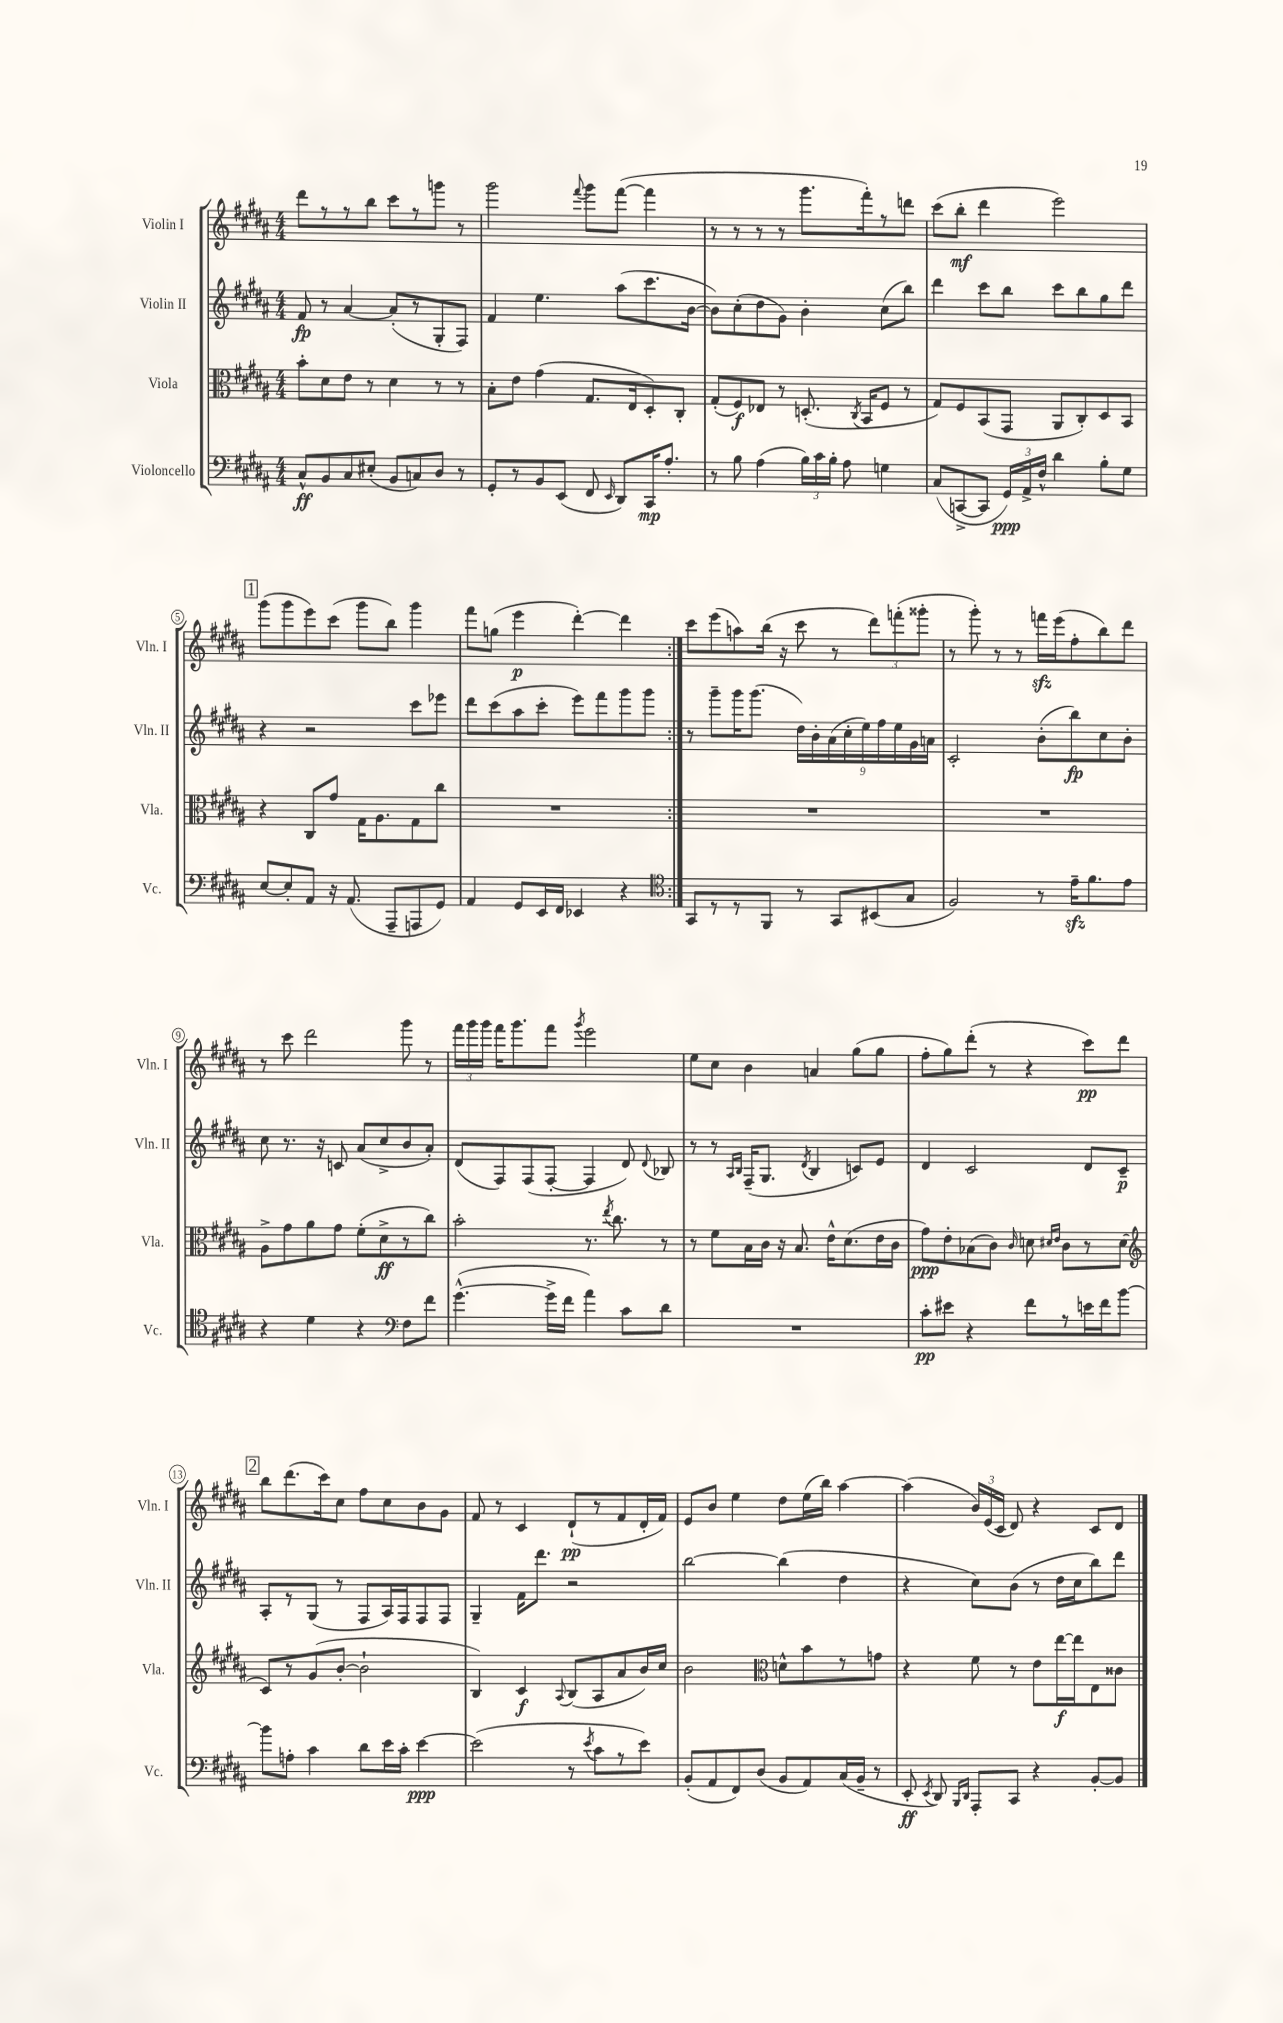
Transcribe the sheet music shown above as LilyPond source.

<<
\new StaffGroup <<
\new Staff = "s0" \with { instrumentName = "Violin I" shortInstrumentName = "Vln. I" } {
    \clef treble \key b \major \numericTimeSignature \time 4/4
    \autoBeamOff \repeat volta 2 { dis'''8[ r8 r8 b''8] cis'''8[ r8 g'''8] r8 |
    gis'''2 \appoggiatura { fis'''8 } gis'''8[ fis'''8]~( fis'''4 |
    r8 r8 r8 r8 gis'''8.[ fis'''16-.) r8 d'''8] |
    cis'''8[( b''8]-.\mf dis'''4 e'''2) |
    \mark \markup { \box "1" } gis'''8[( gis'''8 e'''8) cis'''8]( gis'''8[ b''8]) gis'''4 |
    fis'''8[ g''8]( e'''4\p dis'''4~-.) dis'''4 | }
    cis'''8[ e'''8( a''8) b''16]( r16 cis'''8 r8 \tuplet 3/2 { dis'''8[) f'''8-.( gisis'''8]-. } |
    r8 gis'''8-.) r8 r8 f'''16[\sfz e'''16( fis''8-. b''8) dis'''8] |
    r8 cis'''8 dis'''2 gis'''8 r8 |
    \tuplet 3/2 { fis'''16[ gis'''16 gis'''16] } fis'''16[ gis'''8. fis'''8] \acciaccatura { gis'''8 } e'''2 |
    e''8[ cis''8] b'4 a'4 gis''8[( gis''8] |
    fis''8[-. gis''8) dis'''8]-.( r8 r4 cis'''8[\pp) dis'''8] |
    \mark \markup { \box "2" } b''8[ dis'''8.( cis'''16) cis''8] fis''8[ cis''8 b'8 gis'8] |
    fis'8 r8 cis'4 dis'8[-!\pp( r8 fis'8 dis'16-. fis'16]) |
    e'8[ b'8] e''4 dis''8[ e''16( b''16]) ais''4~ |
    ais''4( \tuplet 3/2 { b'16[) e'16( cis'16] } dis'8) r4 cis'8[ dis'8] \bar "|." |
}
\new Staff = "s1" \with { instrumentName = "Violin II" shortInstrumentName = "Vln. II" } {
    \clef treble \key b \major \numericTimeSignature \time 4/4
    \autoBeamOff \repeat volta 2 { fis'8\fp r8 ais'4~ ais'8[-.( r8 gis8-. fis8]) |
    fis'4 e''4. ais''8[( cis'''8. b'16]~ |
    b'8[) cis''8-.( dis''8 gis'8]) b'4-. cis''8[( b''8]) |
    dis'''4 cis'''8[ b''8] cis'''8[ b''8 gis''8 dis'''8] |
    \mark \markup { \box "1" } r4 r2 cis'''8[ ees'''8] |
    dis'''8[ cis'''8( ais''8 cis'''8]-. e'''8[) fis'''8 gis'''8 gis'''8] | }
    r8 gis'''8[-- gis'''16 gis'''8.]( \tuplet 9/8 { dis''16[) b'16-. ais'16( cis''16-. e''16) fis''16 e''16 gis'16 a'16] } |
    cis'2-. b'8[-.( b''8\fp) cis''8 b'8]-. |
    cis''8 r8. r16 c'8 ais'8[( cis''8-> b'8 ais'8]-.) |
    dis'8[( fis8) fis8( fis8]~-. fis4 dis'8) \appoggiatura { dis'8 } bes8 |
    r8 r8 \grace { ais16[ b16] } fis16[--( gis8.] \acciaccatura { dis'8 } b4 c'8[) e'8] |
    dis'4 cis'2 dis'8[ cis'8]--\p |
    \mark \markup { \box "2" } ais8[-. r8 gis8]( r8 fis8[ ais16) fis16 fis8 fis8] |
    gis4-- fis'16[ dis'''8.] r2 |
    b''2~ b''4( dis''4 |
    r4 cis''8[) b'8]( r8 dis''16[ cis''16 b''8) dis'''8] \bar "|." |
}
\new Staff = "s2" \with { instrumentName = "Viola" shortInstrumentName = "Vla." } {
    \clef alto \key b \major \numericTimeSignature \time 4/4
    \autoBeamOff \repeat volta 2 { b'8[-. dis'8 e'8] r8 dis'4 r8 r8 |
    b8[-. e'8] gis'4( gis8.[ e16 dis8-.) cis8]-. |
    gis8[-.( fis8\f) ees8] r8 d8.-.( \acciaccatura { cis8 } b,16[ fis8] r8 |
    gis8[) fis8 b,8( gis,8] ais,8[ cis8-.) dis8 b,8] |
    \mark \markup { \box "1" } r4 cis8[ gis'8] gis16[ ais8. gis8 cis''8] |
    R1 | }
    R1 |
    R1 |
    ais8[-> gis'8 ais'8 gis'8] fis'8[-.( dis'8->\ff r8 cis''8]) |
    b'2-. r8. \acciaccatura { e''8 } cis''8. r8 |
    r8 fis'8[ b16 cis'16] r16 b8. e'16[-^ dis'8.( e'16 cis'16] |
    gis'8[\ppp) e'8-. bes8( cis'8]) \grace { cis'16 } d'8 \grace { dis'16[ e'16] } cis'8[ r8 dis'8]( |
    \mark \markup { \box "2" } \clef treble cis'8[) r8 gis'8( b'8]~-. b'2-! |
    b4) cis'4\f \appoggiatura { ais8 } b8[( ais8 ais'8 b'16) cis''16] |
    b'2 \clef alto d'8[-^ b'8 r8 g'8] |
    r4 fis'8 r8 e'8[ e''16~\f e''16 e8 cisis'8] \bar "|." |
}
\new Staff = "s3" \with { instrumentName = "Violoncello" shortInstrumentName = "Vc." } {
    \clef bass \key b \major \numericTimeSignature \time 4/4
    \autoBeamOff \repeat volta 2 { cis8[-^\ff b,8 cis8 eis8]-.( b,8[ c8) dis8] r8 |
    gis,8[-. r8 b,8 e,8]( fis,8 \grace { e,16 } dis,8[) cis,16\mp ais8.]-. |
    r8 b8 ais4( \tuplet 3/2 { b16[) cis'16 b16]-. } ais8 g4 |
    cis8[( c,8~-> c,8] \tuplet 3/2 { gis,16[\ppp) ais,16-> fis16]-^ } dis'4 b8[-. gis8] |
    \mark \markup { \box "1" } e8[~ e8-. ais,8] r16 ais,8.( ais,,8[-- a,,8 gis,8]) |
    ais,4 gis,8[ e,16 fis,16] ees,4 r4 | }
    \clef tenor gis,8[ r8 r8 fis,8] r8 gis,8[ bis,8( gis8] |
    fis2) r8 e'16[--\sfz fis'8. e'8] |
    r4 dis'4 r4 \clef bass fis8[ fis'8] |
    gis'4.~-^( gis'16[-> fis'16] ais'4) cis'8[ dis'8] |
    R1 |
    cis'8[-.\pp eis'8] r4 fis'8[ r8 e'16 fis'16 b'8]~ |
    \mark \markup { \box "2" } b'8[ a8]-. cis'4 dis'8[ e'16 cis'16]-. e'4~\ppp |
    e'2( r8 \acciaccatura { e'8 } cis'8[ r8 e'8]) |
    b,8[-.( ais,8 fis,8) dis8]( b,8[ ais,8) cis16( b,16]-- r8 |
    e,8-.\ff \acciaccatura { e,8 } dis,8) \grace { b,,16[ dis,16] } ais,,8[-. cis,8] r4 b,8[~-. b,8] \bar "|." |
}
>>
>>
\layout { \context { \Score \override BarNumber.stencil = #(make-stencil-circler 0.1 0.3 ly:text-interface::print) } }
